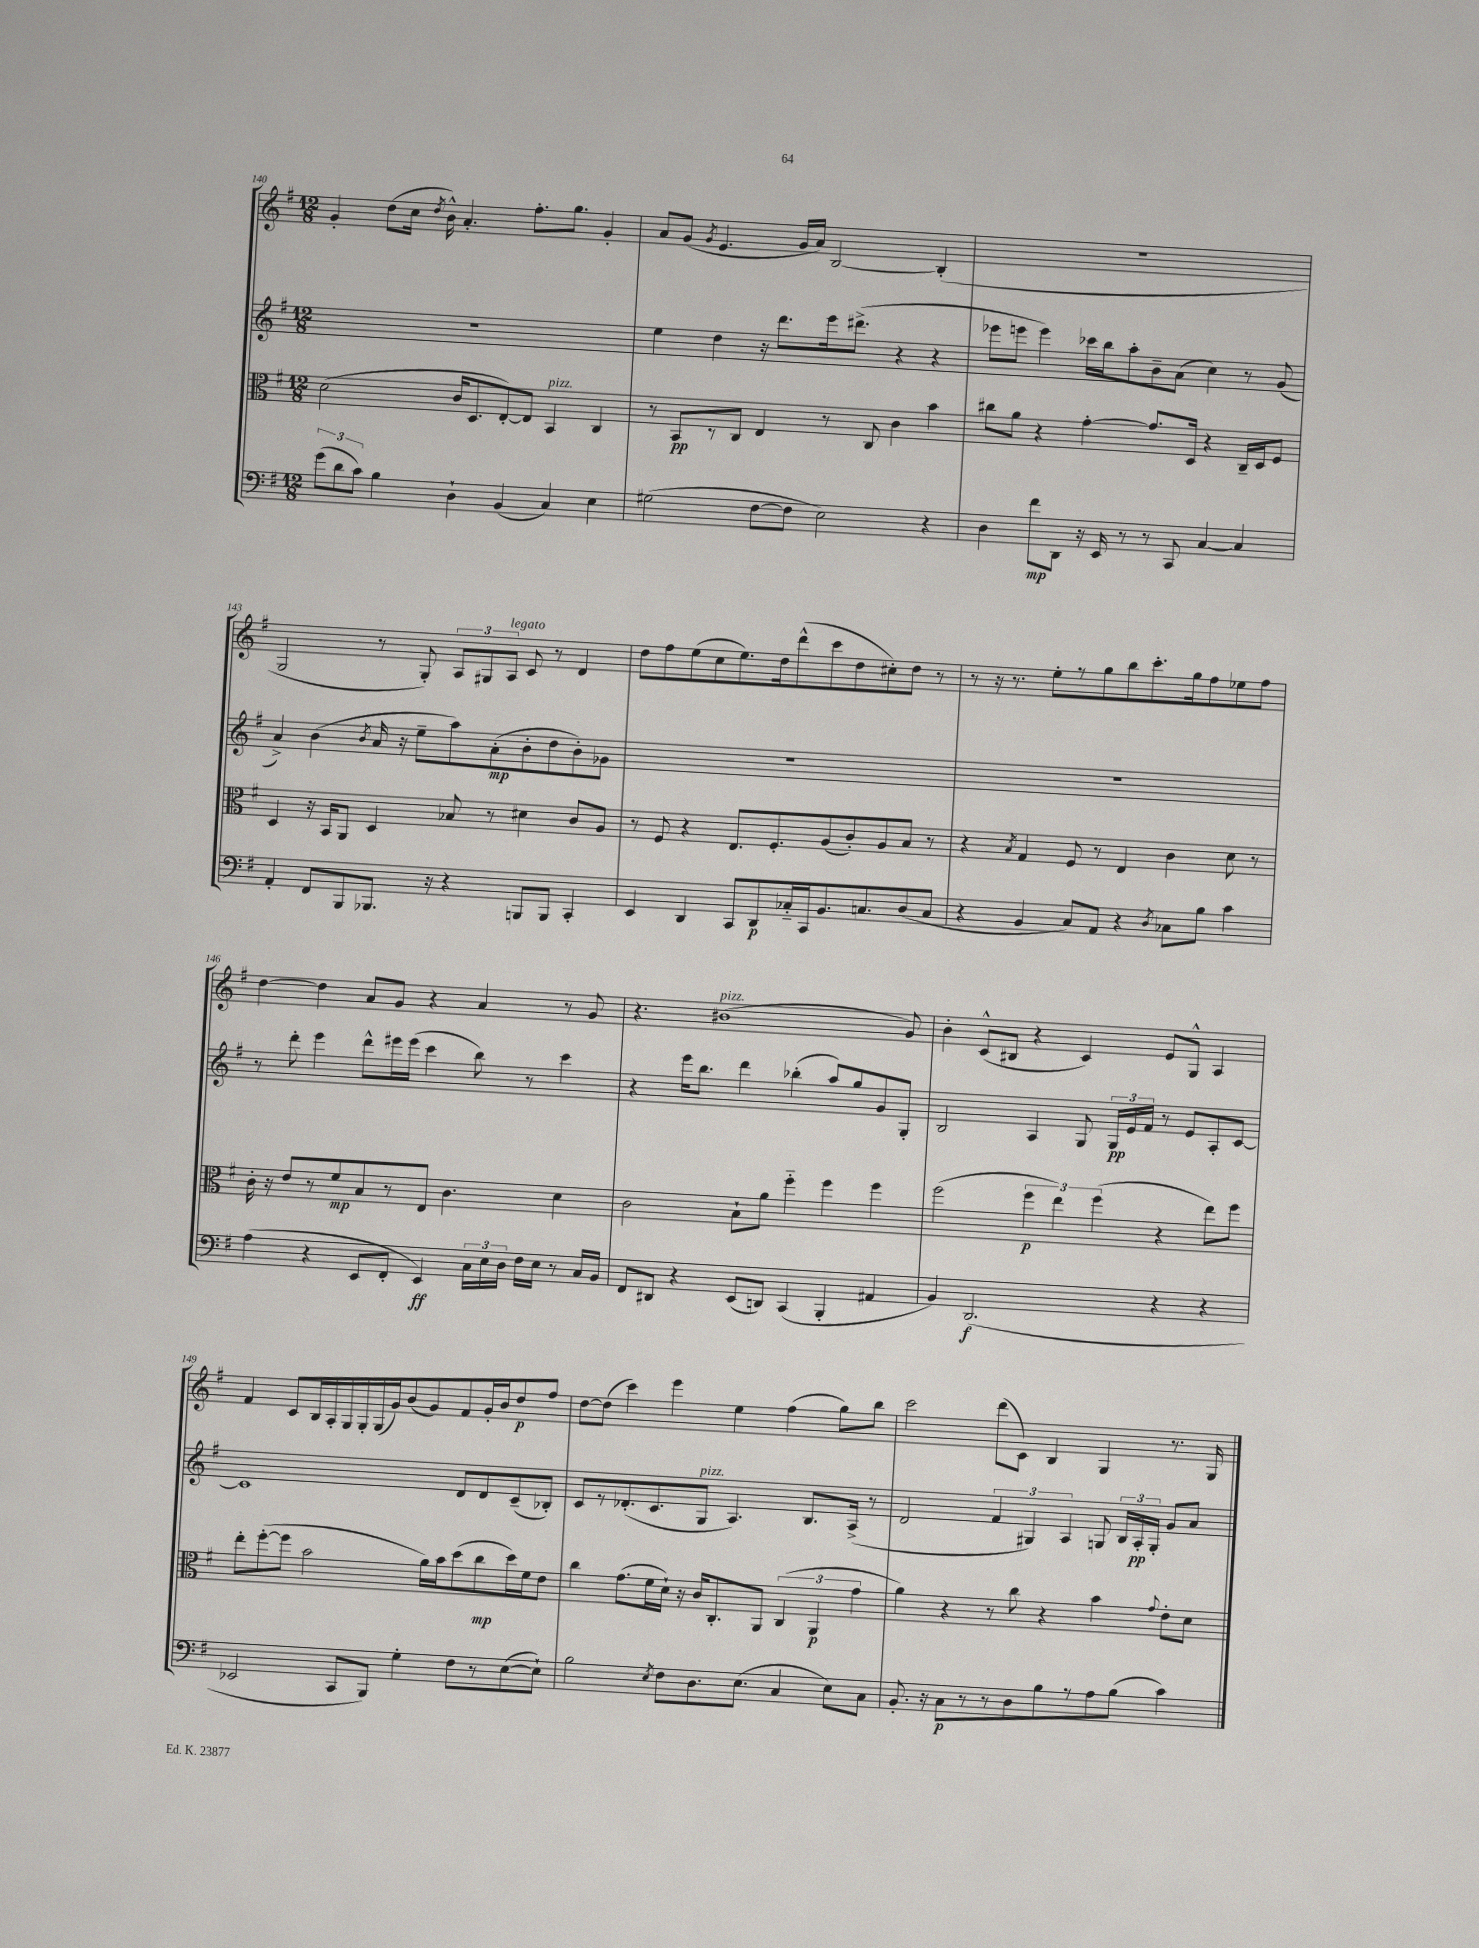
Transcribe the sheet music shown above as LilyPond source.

<<
\new StaffGroup <<
\new Staff = "s0" {
    \clef treble \key g \major \numericTimeSignature \time 12/8
    \autoBeamOff g'4-. d''8[( c''16] \acciaccatura { d''8 } b'16-^) a'4.-. fis''8.[-. g''8.] g'4-. |
    a'8[ g'8]( \acciaccatura { g'8 } e'4. g'16[ a'16]) b2~ b4-.( |
    R1. |
    g2 r8 g8-.) \tuplet 3/2 { a8[ gis8 a8]^\markup { \italic "legato" } } c'8 r8 d'4 |
    d''8[ fis''8 e''8( c''8 e''8.) d''16 d'''8-^( c'''8 d''8 cis''8-.) d''8] r8 |
    r8 r16 r8. e''8[-. r8 g''8 b''8 c'''8.-. g''16 fis''8 ees''8 fis''8] |
    d''4~ d''4 a'8[ g'8] r4 a'4 r8 g'8 |
    r4. bis'1^\markup { \italic "pizz." }( g'8) |
    b'4-. c'8[-^( bis8] r4 c'4) e'8[ g8]-^ a4 |
    fis'4 c'8[ b16 a16-. g16 g16-. g16( g'16) b'8( g'8) fis'8 g'16-. b'16 d''8\p fis''8] |
    d''8[~ d''8]( c'''4) e'''4 e''4 fis''4( g''8[) b''8] |
    c'''2 d'''8[( c'8]) b4 g4 r8. g16 \bar "|." |
}
\new Staff = "s1" {
    \clef treble \key g \major \numericTimeSignature \time 12/8
    \autoBeamOff R1. |
    e''4 d''4 r16 d'''8.[ e'''16 dis'''8.]->( r4 r4 |
    ees'''8[ e'''8] e'''4) ces'''16[ b''16 a''8-. b'8-- a'8]( c''4) r8 g'8( |
    a'4->) b'4( \acciaccatura { b'8 } a'16 r16 e''8[-- a''8) a'8-.\mp( b'8-. d''8 b'8-.) ges'8] |
    R1. |
    R1. |
    r8 d'''8-. e'''4 d'''8[-^ eis'''16 eis'''16]( c'''4 b''8) r8 c'''4 |
    r4 e'''16[ b''8.] d'''4 bes''4-.( a''8[) g''8 g'8 g8]-. |
    b2 a4 g8 \tuplet 3/2 { g16[\pp e'16 fis'16] } r8 e'8[ a8-. c'8]~ |
    c'1 d'8[ d'8 c'8--( bes8]-.) |
    c'8[ r8 des'8.-.( c'8. g8]^\markup { \italic "pizz." } a4.) b8.[ a16]->( r8 |
    d'2 \tuplet 3/2 { fis'4 gis4) a4 } g8 \tuplet 3/2 { b16[ a16-.\pp g16]-. } g'8[ a'8] \bar "|." |
}
\new Staff = "s2" {
    \clef alto \key g \major \numericTimeSignature \time 12/8
    \autoBeamOff d'2( c'16[ d8. e8~-.) e8] b,4^\markup { \italic "pizz." } c4 |
    r8 b,8[\pp r8 c8] e4 r8 c8 c'4 b'4 |
    cis''8[ a'8] r4 g'4~-. g'8.[ d16] r4 c16[-- d16 fis8] |
    d4 r16 b,16[ a,8] d4 bes8 r8 dis'4 c'8[ a8] |
    r8 fis8 r4 e8.[ fis8.-. a8( c'8-.) a8 b8] r8 |
    r4 \acciaccatura { b8 } g4 fis8 r8 e4 c'4 d'8 r8 |
    c'16-. r16 e'8[ r8 fis'8\mp b8 r8 e8] c'4. d'4 |
    c'2 b8[-! a'8] fis''4-_ fis''4 fis''4 |
    fis''2( \tuplet 3/2 { fis''4\p e''4) fis''4( } r4 e''8[) fis''8] |
    e''8[-. fis''8~-.( fis''8] b'2 a'16[) b'16 d''8( c''8\mp d''16) fis'16 e'8] |
    c''4 g'8.[( fis'16 d'16]-!) r16 c'16[ c8.-. a,8] \tuplet 3/2 { c4( a,4\p g'4 } |
    a'4) r4 r8 c''8 r4 b'4 \appoggiatura { g'8 } e'8[-. d'8] \bar "|." |
}
\new Staff = "s3" {
    \clef bass \key g \major \numericTimeSignature \time 12/8
    \autoBeamOff \tuplet 3/2 { g'8[( d'8 c'8]) } b4 d4-! b,4( c4) e4 |
    gis2( fis8[~ fis8] e2) r4 |
    d4 fis'8[\mp d,8] r16 e,16 r8 r8 c,8 c4~ c4 |
    a,4-. fis,8[ b,,8 bes,,8.] r16 r4 b,,8[ b,,8] c,4-. |
    e,4 d,4 c,8[ d,8\p ces16-_ c,16 b,8. c8. d8( c8] |
    r4 b,4 c8[) a,8] r4 \acciaccatura { d8 } ces8[ b8] c'4 |
    a4( r4 e,8[ fis,8]-. e,4\ff) \tuplet 3/2 { c16[ e16 d16] } fis16[ e16] r8 c16[ b,16] |
    fis,8[ dis,8] r4 e,8[( d,8]) c,4( b,,4-. ais,4 |
    b,4) d,2.\f( r4 r4 |
    ees,2 c,8[ b,,8]) g4-. fis8[ r8 e8~( e8]-!) |
    b2 \acciaccatura { e8 } fis8[ d8. e8.]( c4 e8[) c8] |
    b,8.-. r16 c8[\p r8 r8 d8 b8 r8 a8 b8]( c'4) \bar "|." |
}
>>
>>
\layout { \context { \Score currentBarNumber = #140 } }
